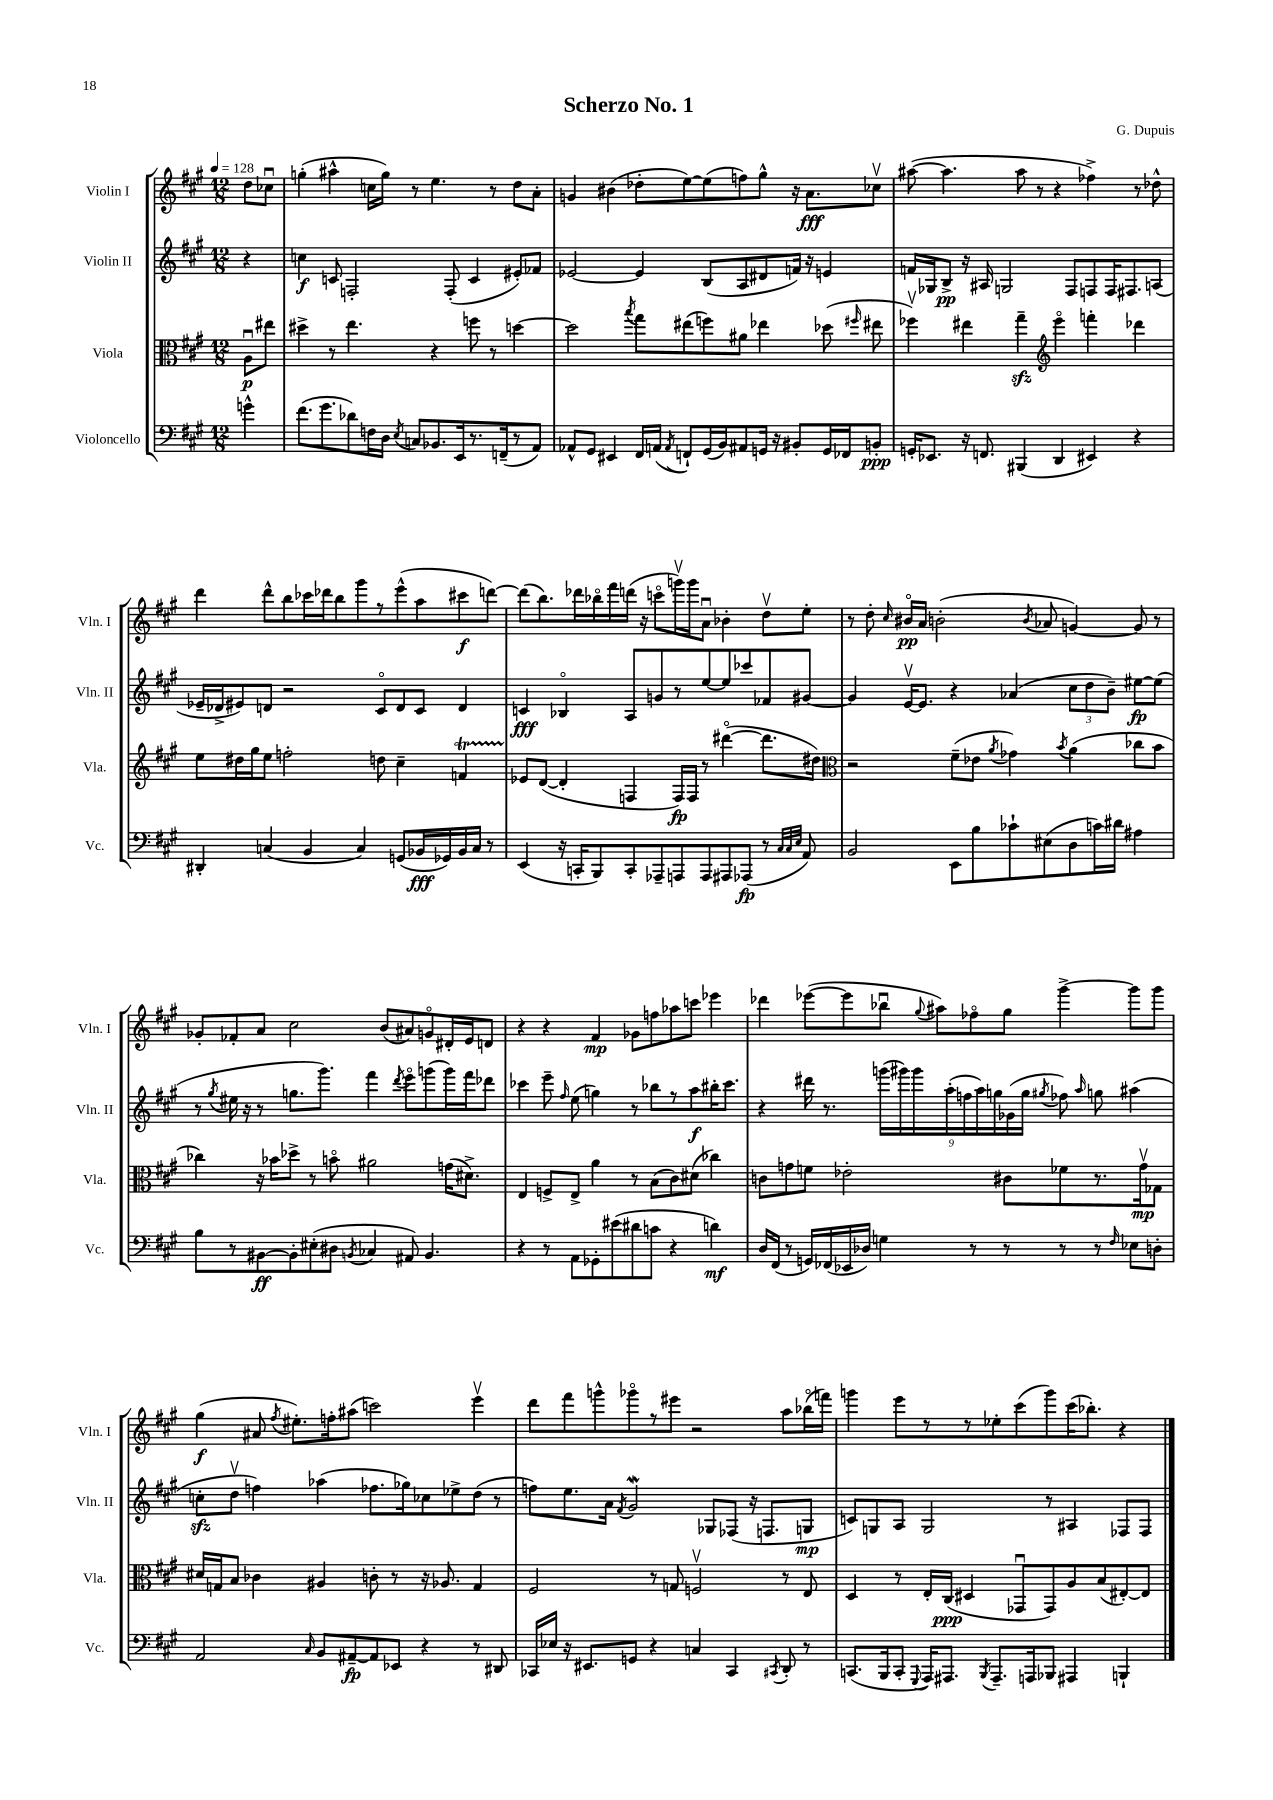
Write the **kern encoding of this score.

**kern	**dynam	**kern	**dynam	**kern	**dynam	**kern	**dynam
*part4	*part4	*part3	*part3	*part2	*part2	*part1	*part1
*staff4	*staff4	*staff3	*staff3	*staff2	*staff2	*staff1	*staff1
*I"Violoncello	*	*I"Viola	*	*I"Violin II	*	*I"Violin I	*
*I'Vc.	*	*I'Vla.	*	*I'Vln. II	*	*I'Vln. I	*
*clefF4	*	*clefC3	*	*clefG2	*	*clefG2	*
*k[f#c#g#]	*	*k[f#c#g#]	*	*k[f#c#g#]	*	*k[f#c#g#]	*
*M12/8	*	*M12/8	*	*M12/8	*	*M12/8	*
*MM128	*	*MM128	*	*MM128	*	*MM128	*
=	=	=	=	=	=	=	=
4gn^^\	.	8Au\L	p	4r	.	8dd\L	.
.	.	8ee#X\J	.	.	.	8cc-Xu\J	.
=1	=1	=1	=1	=1	=1	=1	=1
(8.f#\L	.	4dd#X^\	.	4ccn\	f	(4ggn'\	.
8.g#\	.	.	.	.	.	.	.
.	.	8r	.	8cn/	.	4aa#X^^\	.
8d-X\)	.	4.ee\	.	2Fn'/	.	.	.
16Fn\L	.	.	.	.	.	16ccn\LL	.
16D\JJ	.	.	.	.	.	16gg\JJ)	.
8qE/	.	.	.	.	.	.	.
8Cn/L	.	.	.	.	.	8r	.
8.BB-X/	.	4r	.	.	.	4.ee\	.
.	.	.	.	(8F'/	.	.	.
16EE/k	.	.	.	.	.	.	.
8.r	.	8ffn\	.	4c/	.	.	.
.	.	8r	.	.	.	8r	.
(16FFn~/k	.	.	.	.	.	.	.
8r	.	[4ddn\	.	8e#X'/L)	.	8dd\L	.
8AA/J)	.	.	.	8f-X/J	.	8a'\J	.
=2	=2	=2	=2	=2	=2	=2	=2
8AA-X^^/L	.	2dd\]	.	[2e-X/	.	4gn/	.
8GG#/J	.	.	.	.	.	.	.
4EE#X/	.	.	.	.	.	(4b#X\	.
.	.	8qbb/	.	.	.	.	.
16FF#/LL	.	8gg#\L	.	4e-/]	.	8dd-X'\L	.
(16AAn/JJ	.	.	.	.	.	.	.
8qAA/	.	.	.	.	.	.	.
8FFn`/L)	.	(8ee#X\	.	.	.	[8ee\)	.
(16GG#/L	.	8ffn\)	.	(8B/L	.	(8ee\]	.
16BB/J)	.	.	.	.	.	.	.
8AA#X/	.	8a#X\J	.	8A/	.	8ffn\)	.
16GGn/Jk	.	4ee-X\	.	8d#X/	.	8gg#^^\J	.
16r	.	.	.	.	.	.	.
8BB#X'/L	.	.	.	16fn/Jk)	.	16r	.
.	.	.	.	16r	.	8.a\L	fff
16GG/L	.	(8dd-X\	.	4en/	.	.	.
16FF-X/J	.	.	.	.	.	.	.
.	.	16qqff#X/	.	.	.	.	.
8BBn'/J	ppp	8ee#X\	.	.	.	8cc-Xv\J	.
=3	=3	=3	=3	=3	=3	=3	=3
16GGn'/KL	.	4ff-Xv\)	.	16fn/LL	.	([8aa#X\	.
8.EE-X/J	.	.	.	16G-X/J	.	.	.
.	.	.	.	8B^/J	pp	4.aa#\]	.
16r	.	4ee#X\	.	16r	.	.	.
8.FFn/	.	.	.	16A#X/	.	.	.
.	.	.	.	2Gn/	.	.	.
(4BBB#X/	.	4gg#zz~\	.	.	.	8aa#\	.
.	.	.	.	.	.	8r	.
*	*	*clefG2	*	*	*	*	*
4DD/	.	4eee\	.	.	.	4r	.
.	.	.	.	8F#/L	.	.	.
4EE#X/)	.	4fffn'\	.	8Fn/	.	4ff-X^\)	.
.	.	.	.	16F/K	.	.	.
.	.	.	.	8.F#X/	.	.	.
4r	.	4ddd-X\	.	.	.	8r	.
.	.	.	.	(8An/J	.	8dd-X^^\	.
!!LO:LB:g=z
=4	=4	=4	=4	=4	=4	=4	=4
4DD#X'/	.	8ee\L	.	16e-X~/LL	.	4ddd\	.
.	.	.	.	16d-X^/J	.	.	.
.	.	16dd#X\L	.	8e#X/)	.	.	.
.	.	16gg#\J	.	.	.	.	.
(4Cn/	.	8ee\J	.	8dn/J	.	8ddd^^\L	.
.	.	2ffn'\	.	2r	.	8bb\	.
4BB/	.	.	.	.	.	16ccc-X\L	.
.	.	.	.	.	.	16ddd-X\J	.
.	.	.	.	.	.	8bb\	.
4C/)	.	.	.	.	.	8ggg#\	.
.	.	8ddn\	.	8c#/L	.	8r	.
(8GGn/L	.	4cc#~\	.	8d/	.	(8eee^^\	.
16BB-X/L	fff	.	.	8c#/J	.	8aa\	.
16GG-X/)	.	.	.	.	.	.	.
16BB-/	.	4fnT/	.	4d/	.	8ccc#X\	f
16C/JJ	.	.	.	.	.	.	.
8r	.	.	.	.	.	[8dddn\J)	.
=5	=5	=5	=5	=5	=5	=5	=5
(4EE/	.	8e-X/L	.	4cn/	fff	(8ddd\L]	.
.	.	([8d/J	.	.	.	8.bb\)	.
16r	.	4d'/]	.	4B-X/	.	.	.
16CCn'/KL	.	.	.	.	.	16ddd-X\L	.
8BBB/)	.	.	.	.	.	16bb-X\	.
.	.	.	.	.	.	16fff#\	.
8CC'/	.	4Fn/	.	8A/L	.	(16dddn\JJ	.
.	.	.	.	.	.	16r	.
8AAA-X~/	.	.	.	8gn/	.	8cccn\L	.
8AAAn/	.	16F/LL)	fp	8r	.	16gggnv\L)	.
.	.	16F/JJ	.	.	.	16ggg\J	.
8AAA/	.	8r	.	[8ee/	.	8au\J	.
8AAA#X/	.	([4ddd#X\	.	8ee/]	.	4b-X'\	.
(8AAA-X/J	fp	.	.	8ccc-X/	.	.	.
8r	.	8.ddd#\L]	.	8f-X/	.	8ddv\L	.
32qqC#/LLL	.	.	.	.	.	.	.
32qqC#/	.	.	.	.	.	.	.
32qqE/JJJ	.	.	.	.	.	.	.
8AA/)	.	.	.	[8g#X/J	.	8ee'\J	.
.	.	16dd#X\Jk)	.	.	.	.	.
=6	=6	=6	=6	=6	=6	=6	=6
*	*	*clefC3	*	*	*	*	*
2BB/	.	2r	.	4g#/]	.	8r	.
.	.	.	.	.	.	8dd'\	.
.	.	.	.	.	.	16qqcc#/	.
.	.	.	.	[16ev/KL	.	16b#X/LL	pp
.	.	.	.	8.e/J]	.	16a/JJ	.
.	.	.	.	.	.	(2bn'\	.
8EE\L	.	(8f#~\L	.	4r	.	.	.
8B\	.	8e-X\J	.	.	.	.	.
.	.	8qa/	.	.	.	.	.
8c-X`\	.	4g-X\)	.	(4a-X/	.	.	.
.	.	.	.	.	.	8qb/	.
(8E#X\	.	.	.	.	.	8a-X/	.
.	.	8qb/	.	.	.	.	.
8D\	.	(4a\	.	12cc#\L	.	[4gn/)	.
.	.	.	.	12dd\	.	.	.
16cn\L)	.	.	.	.	.	.	.
.	.	.	.	12b~\J)	.	.	.
16d#X\JJ	.	.	.	.	.	.	.
4A#X\	.	8cc-X\L	.	[8ee#X\L	fp	8g/]	.
.	.	8b\J	.	(8ee#\J]	.	8r	.
!!LO:LB:g=z
=7	=7	=7	=7	=7	=7	=7	=7
8B\L	.	4cc-X\)	.	8r	.	8g-X'/L	.
.	.	.	.	8qgg#/	.	.	.
8r	.	.	.	16ee#X\	.	8f-X'/	.
.	.	.	.	16r	.	.	.
[8BB#X\	ff	16r	.	8r	.	8a/J	.
.	.	16b-X\KL	.	.	.	.	.
8BB#'\]	.	8dd-X^\J	.	8.ggn\L	.	2cc#\	.
(8E#X'\	.	8r	.	.	.	.	.
.	.	.	.	8.ggg#\J)	.	.	.
8D#X\J	.	8bn\	.	.	.	.	.
8qBBn/	.	.	.	.	.	.	.
4C-X/	.	2a#X\	.	4fff#\	.	.	.
.	.	.	.	.	.	(8b/L	.
.	.	.	.	8qddd/	.	.	.
8AA#X/)	.	.	.	8eee\L	.	8a#X/)	.
4.BB/	.	.	.	(8gggn\	.	8gn/	.
.	.	(16gn\KL	.	16ggg\L)	.	16d#X'/L	.
.	.	8.d#X^\J)	.	16fff#\J	.	16e/J	.
.	.	.	.	8ddd-X\J	.	8dn/J	.
=8	=8	=8	=8	=8	=8	=8	=8
4r	.	4E/	.	4ccc-X\	.	4r	.
8r	.	8Fn^/L	.	8eee~\	.	4r	.
.	.	.	.	16qqff#/	.	.	.
8AA\L	.	8E^/J	.	(8ee\	.	.	.
8GG-X'\	.	4a\	.	4ggn\)	.	4f#/	mp
(8e#X\	.	.	.	.	.	.	.
8d#X\	.	8r	.	8r	.	8g-X\L	.
8cn\J	.	(8B\L	.	8bb-X\L	.	8ffn\	.
4r	.	8c#\)	.	8r	.	8aa-X\	.
.	.	(8d#X\J	.	8aa\	f	8cccn\J	.
4dn\)	mf	4cc-X\)	.	16bb#X'\K	.	4eee-X\	.
.	.	.	.	8.ccc-\J	.	.	.
=9	=9	=9	=9	=9	=9	=9	=9
16D/LL	.	8cn\L	.	4r	.	4ddd-X\	.
(16FF#/JJ	.	.	.	.	.	.	.
8r	.	8gn\	.	.	.	.	.
16GGn/LL)	.	8fn\J	.	16ddd#X\	.	([8eee-X\L	.
(16FF-X/	.	.	.	8.r	.	.	.
16EE-X/	.	2e-X'\	.	.	.	8eee-\]	.
16D-X/JJ)	.	.	.	.	.	.	.
4Gn\	.	.	.	(18gggn\LL	.	8bb-Xu\J	.
.	.	.	.	18ggg#X\)	.	.	.
.	.	.	.	18ggg#\	.	.	.
.	.	.	.	.	.	8qqgg#/	.
.	.	.	.	.	.	8aa#X\L)	.
.	.	.	.	(18aa'\	.	.	.
.	.	.	.	18ffn\	.	.	.
8r	.	.	.	.	.	8ff-X\	.
.	.	.	.	18aa\)	.	.	.
.	.	.	.	18ggn\	.	.	.
8r	.	8c#X\L	.	.	.	8gg#\J	.
.	.	.	.	(18g-X\	.	.	.
.	.	.	.	18gg\JJ	.	.	.
.	.	.	.	8qgg#X/	.	.	.
8r	.	8f-X\	.	8ff-X\)	.	[4ggg#^\	.
.	.	.	.	16qqaa/	.	.	.
8r	.	8.r	.	8ggn\	.	.	.
16qqF#/	.	.	.	.	.	.	.
8E-X\L	.	.	.	(4aa#X\	.	8ggg#\L]	.
.	.	16gv\k	mp	.	.	.	.
8Dn'\J	.	8G-X\J	.	.	.	8ggg#\J	.
!!LO:LB:g=z
=10	=10	=10	=10	=10	=10	=10	=10
2AA/	.	16d#X/LL	.	8ccnzz'\L	.	(4gg#\	f
.	.	16Gn/J	.	.	.	.	.
.	.	8B/J	.	8ddv\J	.	.	.
.	.	4c-X\	.	4ffn\)	.	8a#X/	.
.	.	.	.	.	.	8qff#/	.
.	.	.	.	.	.	8.ee#X'\L)	.
16qqC#/	.	.	.	.	.	.	.
8BB/L	.	4A#X/	.	(4aa-X\	.	.	.
.	.	.	.	.	.	16ffn'\k	.
[8AA#X~/	fp	.	.	.	.	(8aa#X\J	.
8AA#/]	.	8cn'\	.	8.ff-X\L	.	2cccn\)	.
8EE-X/J	.	8r	.	.	.	.	.
.	.	.	.	16gg-X\k)	.	.	.
4r	.	16r	.	8cc-X\	.	.	.
.	.	8.A-X/	.	.	.	.	.
.	.	.	.	8ee-X^\	.	.	.
8r	.	4G/	.	(8dd\J	.	4eeev\	.
8DD#X/	.	.	.	8r	.	.	.
=11	=11	=11	=11	=11	=11	=11	=11
16CC-X/LL	.	2F#/	.	8ffn\L)	.	8ddd\L	.
16E-X/JJ	.	.	.	.	.	.	.
16r	.	.	.	8.ee\	.	8fff#\	.
8.EE#X/L	.	.	.	.	.	.	.
.	.	.	.	.	.	8gggn^^\	.
.	.	.	.	16a\Jk	.	.	.
.	.	.	.	8qf#/	.	.	.
8GGn/J	.	.	.	2g#W/	.	8ggg-X\	.
4r	.	8r	.	.	.	8r	.
.	.	8Gn/	.	.	.	8eee#X\J	.
4Cn/	.	2Fnv/	.	.	.	2r	.
.	.	.	.	8G-X/L	.	.	.
4CC-/	.	.	.	(8F-X/J	.	.	.
.	.	.	.	16r	.	.	.
.	.	.	.	8.Fn/L	.	.	.
8qCC#X/	.	.	.	.	.	.	.
8DD'/	.	8r	.	.	.	8aa\L	.
8r	.	8E/	.	8Gn/J	mp	(16bb-X\L	.
.	.	.	.	.	.	16fffn\JJ)	.
=12	=12	=12	=12	=12	=12	=12	=12
(8.CCn/L	.	4D/	.	8cn/L)	.	4gggn\	.
.	.	.	.	8Gn/	.	.	.
16BBB/k	.	.	.	.	.	.	.
8CC'/J	.	8r	.	8A/J	.	8eee\L	.
8qqGGG#/	.	.	.	.	.	.	.
16AAA/KL)	.	16E'/LL	.	2G/	.	8r	.
8.AAA#X/J	.	(16C#/JJ	ppp	.	.	.	.
.	.	4D#X/	.	.	.	8r	.
8qBBB/	.	.	.	.	.	.	.
8.AAA#~/L	.	.	.	.	.	8ee-X'\	.
.	.	8GG-Xu/L	.	.	.	(8ccc#\	.
16AAAn/k	.	.	.	.	.	.	.
8BBB-X/J	.	8GG-/)	.	8r	.	8ggg\)	.
4AAA#X/	.	8A/	.	4A#X/	.	(16ccc#\K	.
.	.	.	.	.	.	8.bb-X'\J)	.
.	.	(8B/	.	.	.	.	.
4BBBn`/	.	[8E#X'/)	.	8F-X/L	.	4r	.
.	.	8E#/J]	.	8F-/J	.	.	.
==	==	==	==	==	==	==	==
*-	*-	*-	*-	*-	*-	*-	*-
